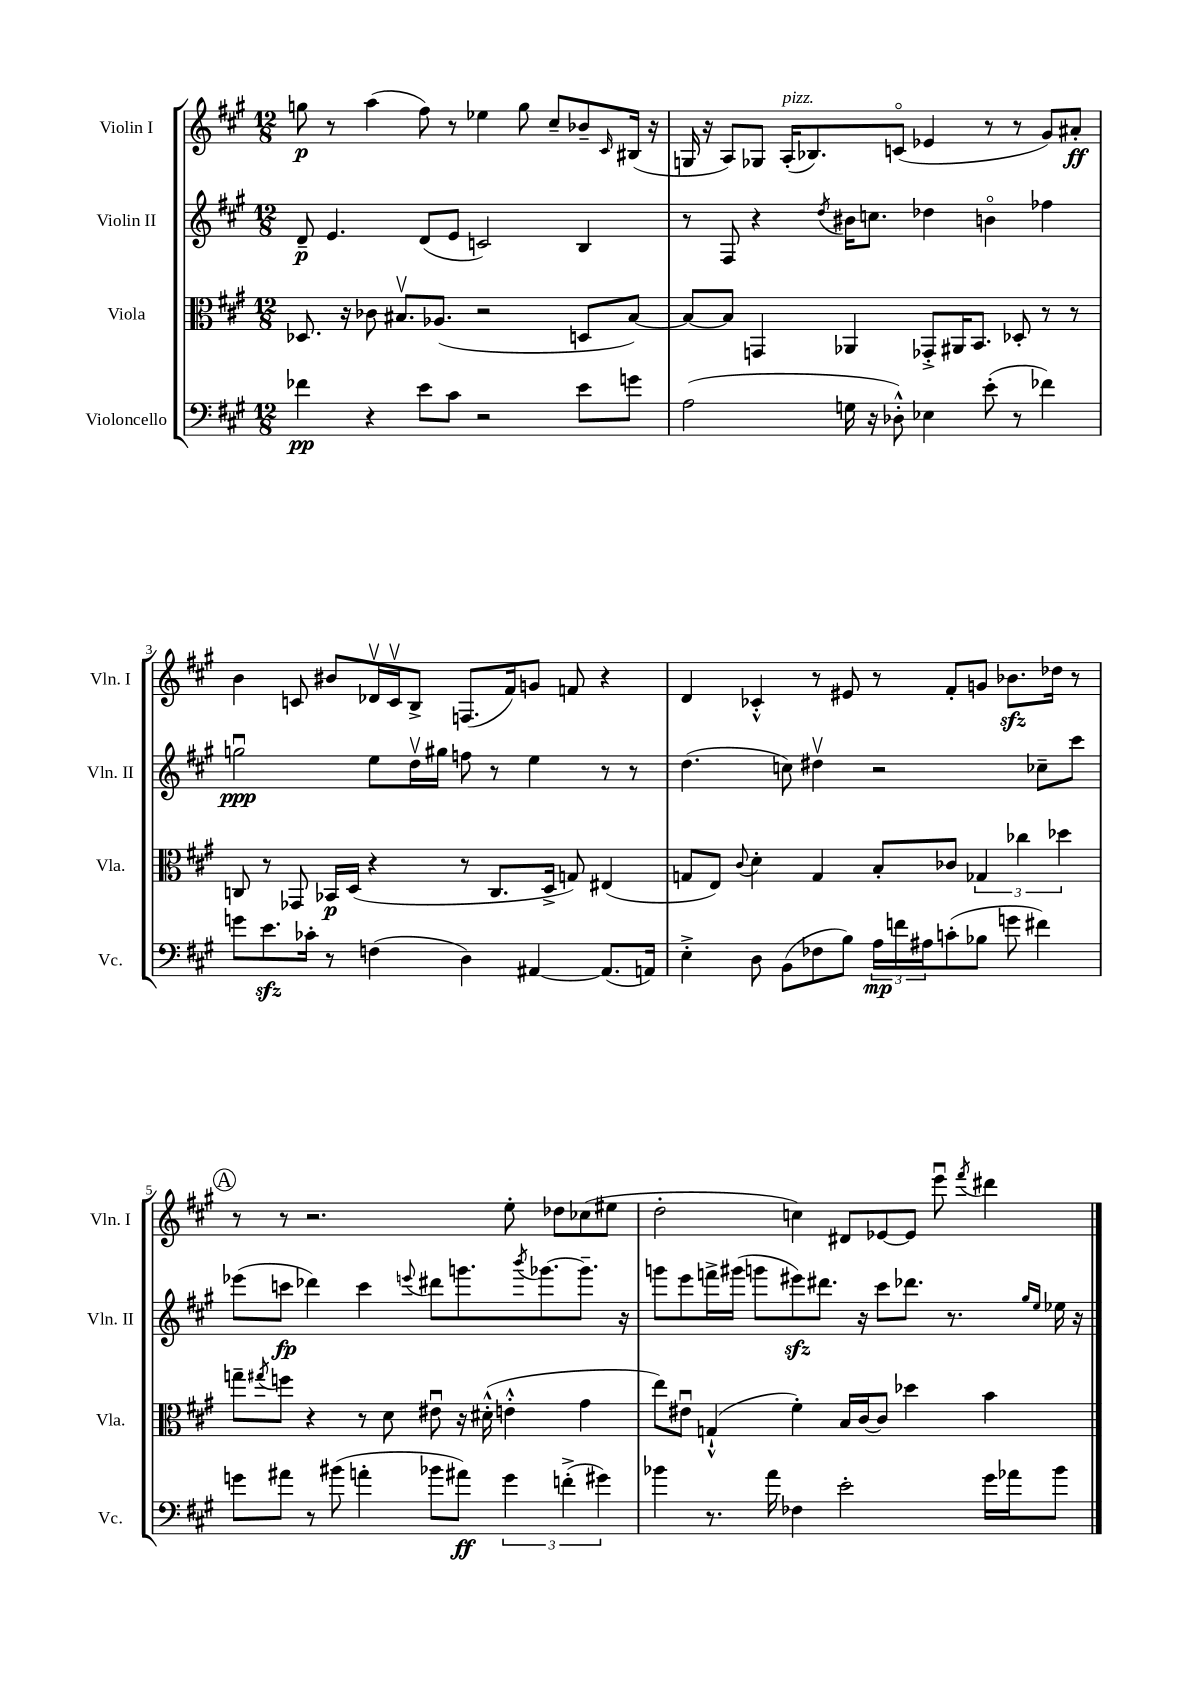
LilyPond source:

<<
\new StaffGroup <<
\new Staff = "s0" \with { instrumentName = "Violin I" shortInstrumentName = "Vln. I" } {
    \clef treble \key a \major \numericTimeSignature \time 12/8
    g''8\p r8 a''4( fis''8) r8 ees''4 g''8 cis''8-- bes'8-- \grace { cis'16 } bis16( r16 |
    g16 r16 a8) ges8 a16-.^\markup { \italic "pizz." }( bes8.) c'8\flageolet( ees'4 r8 r8 gis'8) ais'8-.\ff |
    b'4 c'8 bis'8 des'16\upbow c'16\upbow b8-> f8.( fis'16) g'8 f'8 r4 |
    d'4 ces'4-.-^ r8 eis'8 r8 fis'8-. g'8 bes'8.\sfz des''16 r8 |
    \mark \markup { \circle "A" } r8 r8 r2. e''8-. des''8 ces''8( eis''8 |
    d''2-. c''4) dis'8 ees'8~ ees'8 e'''8\downbow \acciaccatura { fis'''8 } dis'''4 \bar "|." |
}
\new Staff = "s1" \with { instrumentName = "Violin II" shortInstrumentName = "Vln. II" } {
    \clef treble \key a \major \numericTimeSignature \time 12/8
    d'8--\p e'4. d'8( e'8 c'2) b4 |
    r8 fis8 r4 \acciaccatura { d''8 } bis'16 c''8. des''4 b'4\flageolet fes''4 |
    g''2\downbow\ppp e''8 d''16\upbow gis''16 f''8 r8 e''4 r8 r8 |
    d''4.( c''8) dis''4\upbow r2 ces''8-- cis'''8 |
    \mark \markup { \circle "A" } ees'''8( c'''8\fp des'''4) c'''4 \appoggiatura { e'''8 } dis'''8 g'''8. \acciaccatura { b'''8 } ges'''8.~ ges'''8.-- r16 |
    g'''8 e'''8 f'''16-> gis'''16( g'''8 eis'''8\sfz) dis'''8. r16 cis'''8 des'''8. r8. \grace { gis''16 e''16 } ees''16 r16 \bar "|." |
}
\new Staff = "s2" \with { instrumentName = "Viola" shortInstrumentName = "Vla." } {
    \clef alto \key a \major \numericTimeSignature \time 12/8
    des8. r16 ces'8 bis8.\upbow aes8.( r2 d8 bis8~) |
    bis8~ bis8 g,4 aes,4 ges,8-.-> ais,16 b,8. des8-. r8 r8 |
    c8 r8 ges,8 bes,16\p d16( r4 r8 c8. d16-> g8) eis4( |
    g8 e8) \appoggiatura { cis'8 } d'4-. g4 b8-. ces'8 \tuplet 3/2 { ges4 ces''4 des''4 } |
    \mark \markup { \circle "A" } g''8-- \acciaccatura { gis''8 } f''8 r4 r8 d'8 eis'8\downbow r16 dis'16-.-^( e'4-.-^ gis'4 |
    e''8) eis'8\downbow g4-!-^( fis'4-.) b16 cis'16~ cis'8 des''4 b'4 \bar "|." |
}
\new Staff = "s3" \with { instrumentName = "Violoncello" shortInstrumentName = "Vc." } {
    \clef bass \key a \major \numericTimeSignature \time 12/8
    fes'4\pp r4 e'8 cis'8 r2 e'8 g'8 |
    a2( g16 r16 des8-.-^) ees4 e'8-.( r8 fes'4) |
    g'8 e'8.\sfz ces'16-. r8 f4( d4) ais,4~ ais,8.( a,16) |
    e4-.-> d8 b,8( fes8 b8) \tuplet 3/2 { a16\mp f'16 ais16 } c'8-.( bes8 g'8 fis'4) |
    \mark \markup { \circle "A" } g'8 ais'8 r8 bis'8( a'4-. bes'8 ais'8\ff) \tuplet 3/2 { g'4 f'4-.->( gis'4) } |
    bes'4 r8. a'16 fes4 e'2-. gis'16 aes'16 bes'8 \bar "|." |
}
>>
>>
